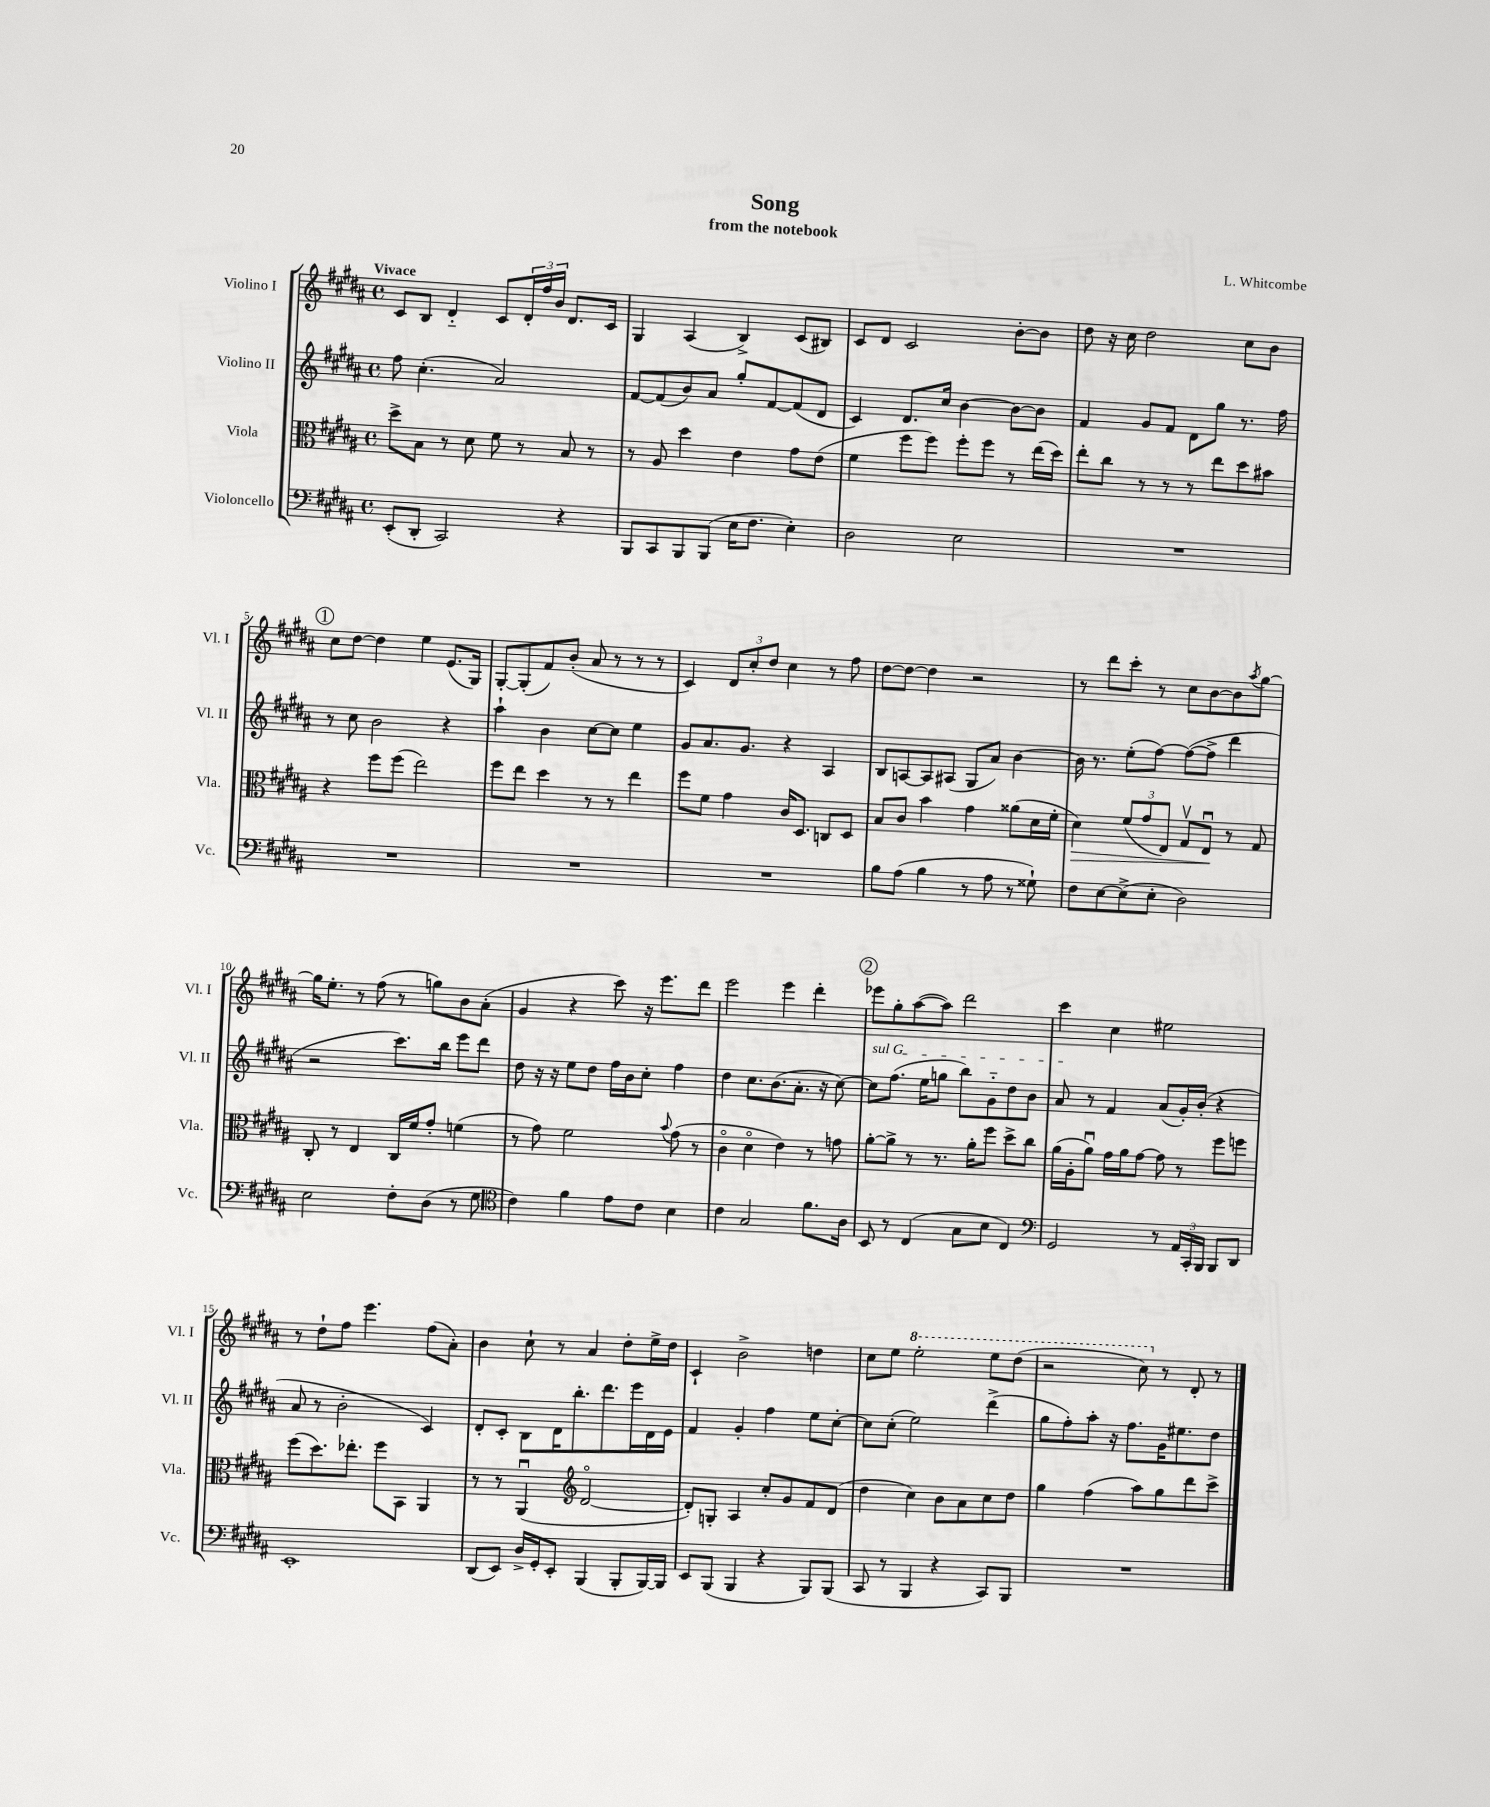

**kern	**kern	**kern	**kern
*staff4	*staff3	*staff2	*staff1
*clefF4	*clefC3	*clefG2	*clefG2
*k[f#c#g#d#a#]	*k[f#c#g#d#a#]	*k[f#c#g#d#a#]	*k[f#c#g#d#a#]
*M4/4	*M4/4	*M4/4	*M4/4
*met(c)	*met(c)	*met(c)	*met(c)
(8EE'/L	8dd#^\L	8ff#\	8c#/L
8DD#'/J	8B\J	(4.cc#'\	8B/J
2CC#/)	8r	.	4d#'~/
.	8d#\	.	.
.	8f#\	2a#/)	8c#/L
.	8r	.	24d#'/L
.	.	.	24ff#/
.	.	.	24b/JJ
4r	8B/	.	8.d#/L
.	8r	.	.
.	.	.	16c#/Jk
=	=	=	=
8BBB/L	8r	[8f#/L	4G#/
8CC#/	8A#/	(8f#/]	.
8BBB/	4dd#\	8b/)	(4A#/
(8BBB/J	.	8a#/J	.
16E\LK	4e\	8gg#'/L	4B^/)
8.F#\J	.	.	.
.	.	[8f#/	.
4E'\)	8g#\L	(8f#/]	(8c#/L
.	(8e\J	8d#/J	8B#/J)
=	=	=	=
2D#\	4f#\	4c#/)	8c#/L
.	.	.	8d#/J
.	8ff#\L	8.d#/L	2c#/
.	8ff#\J)	.	.
.	.	16cc#/Jk	.
2E\	8ff#'\L	[4b\	.
.	8ff#\J	.	.
.	8r	8b\_L	[8b'\L
.	(16ee\LL	8b\]J	8b\]J
.	16dd#\JJ)	.	.
=	=	=	=
1r	8ee'\L	4f#/	8dd#\
.	8cc#\J	.	16r
.	.	.	16cc#\
.	8r	8g#/L	2dd#\
.	8r	8f#/J	.
.	8r	8d#\L	.
.	8ee\L	8gg#\J	.
.	8dd#\	8.r	8cc#\L
.	8b#\J	.	8b\J
.	.	16ff#\	.
=	=	=	=
1r	4r	8r	8cc#\L
.	.	8cc#\	[8dd#\J
.	8ff#\L	2b\	4dd#\]
.	(8ff#\J	.	.
.	2ee\)	.	4ee\
.	.	4r	(8.e/L
.	.	.	16G#/Jk)
=	=	=	=
1r	8ff#\L	4aa#`\	[8G#'/L
.	8ee\J	.	(8G#'/]
.	4dd#\	4b\	8f#/)
.	.	.	(8b'/J
.	8r	[8cc#\L	8a#/
.	8r	8cc#\]J	8r
.	4ee\	4ee\	8r
.	.	.	8r
=	=	=	=
1r	8ff#\L	8g#/L	4c#/)
.	8f#\J	8.a#/	.
.	4g#\	.	12d#/L
.	.	8.g#/J	.
.	.	.	12cc#'/
.	.	.	12dd#/J
.	16c#/LK	4r	4cc#\
.	8.D#/J	.	.
.	8C/L	4A#/	8r
.	8D#/J	.	8ff#\
=	=	=	=
8B\L	8B/L	8B/L	[8dd#\L
(8A#\J	8c#/J	[8A/	8dd#\_J
4B\	4b\	8A/]	4dd#\]
.	.	(8A#/J	.
8r	4g#\	8G#/L	2r
8A#\	.	8a#/J)	.
8r	(8a##\L	[4b\	.
8G##`\)	16d#\L	.	.
.	16f#'\JJ	.	.
=	=	=	=
8F#\L	4d#\)	16b\]	8r
.	.	8.r	.
[8E\	.	.	8ddd#\L
(8E^\]	(12f#/L	(8ee'\L	8ccc#'\J
.	12g#/	.	.
8E'\J	.	[8ff#\J)	8r
.	12E/J)	.	.
2D#\)	8G#v/L	(8ff#\_L	8cc#\L
.	8Eu/J	8ff#^\]J	[8b\
.	8r	4ddd#\	8b\]
.	.	.	8qaa#/
.	8G#/	.	[8gg#\J
=	=	=	=
2E\	8C#'/	2r	16gg#\]LK
.	.	.	8.ee'\J
.	8r	.	.
.	4E/	.	8r
.	.	.	(8ff#\
8F#'\L	16C#/LL	8.ccc#\L)	8r
.	16f#/J	.	.
(8D#\J	8g#'/J	.	8gg\L)
.	.	16bb\Jk	.
8r	(4f\	8eee\L	8b\
8G#\	.	8ddd#\J	(8a#'\J
=	=	=	=
*clefC4	*	*	*
4c#\)	8r	8dd#\	4g#/
.	8g#\)	16r	.
.	.	16r	.
4f#\	2f#\	8ee\L	4r
.	.	8dd#\J	.
8e\L	.	16ff#\LL	8ccc#\)
.	.	16b\J	.
8c#\J	.	8cc#'\J	16r
.	.	.	8.eee\L
.	8qqb/	.	.
4B\	(8g#\	4ff#\	.
.	8r	.	8ddd#\J
=	=	=	=
4c#\	4c#o\	4dd#\	2eee\
2G#/	4d#o\	8.cc#\L	.
.	.	(8.b\	.
.	4e\)	.	4eee\
.	.	8.a#'\J	.
8.f#\L	8r	.	4ddd#'\
.	.	16r	.
.	8g\	[8cc#\)	.
16A#\Jk	.	.	.
=	=	=	=
8BB/	[8a#'\L	8cc#\]L	8eee-\L
8r	8a#^\]J	(8.ff#\J	8gg#'\
(4C#/	8r	.	([8aa#\
.	.	16ee\LK	.
.	8.r	8gg\J	8aa#\]J)
8G#\L	.	8bb\L)	2ddd#\
.	16a#'\LK	.	.
8B\J	8ff#\J	8g#'~\	.
4C#/)	8dd#^\L	8dd#\	.
.	8cc#\J	8b\J	.
=	=	=	=
*clefF4	*	*	*
2GG#/	(16a#\LL	8a#/	4ccc#\
.	16A#'\J	.	.
.	8a#u\J)	8r	.
.	16g#\LL	4f#/	4cc#\
.	16a#\J	.	.
.	[8g#\J	.	.
8r	8g#\]	(8a#/L	2ee#\
24AA#/LL	8r	16g#'/L)	.
24CC#'/	.	.	.
.	.	(16b'/JJ	.
24BBB/JJ	.	.	.
8BBB/L	8ff#\L	4r	.
8DD#/J	8ff\J	.	.
=	=	=	=
1EE'	(8ff#\L	8a#/	8r
.	8.dd#\)	8r	8dd#`\L
.	.	2b'\	8ff#\J
.	8.ee-'\J	.	.
.	.	.	4.eee\
.	8ff#\L	.	.
.	8BB\J	.	.
.	4AA#/	4c#/)	(8ff#\L
.	.	.	8a#'\J)
=	=	=	=
(8DD#/L	8r	8d#'/L	4b\
8EE/J)	8r	8c#'/J	.
16D#^/LL	(4AA#u/	8B\L	8cc#`\
16GG#'/J	.	.	.
8EE'/J	.	16d#\K	8r
.	.	8.bb'\	.
*	*clefG2	*	*
(4BBB/	[2d#o/	.	4a#/
.	.	8.ddd#\	.
8BBB'/L	.	.	8dd#'\L
.	.	16eee\L	.
[16BBB/L)	.	16d#\	16ee^\L
16BBB/]JJ	.	16e\JJ	16dd#\JJ
=	=	=	=
8EE/L	8d#'/]L)	4f#/	4c#`/
(8BBB/J	8G'/J	.	.
4BBB/	4A#/	4g#'/	2b^\
4r	8cc#'/L	4ff#\	.
.	8g#/	.	.
8BBB/L)	8f#/	8ee\L	4dd\
(8BBB/J	(8d#/J	[8cc#'\J	.
=	=	=	=
8CC#/	4dd#\	8cc#\]L	8cc#\L
8r	.	(8cc#'\J	8ee\J
4BBB/	4cc#\)	2ee\)	2eee'\
4r	8b\L	.	.
.	8a#\	.	.
8CC#/L)	8cc#\	(4ddd#^\	8eee\L
8BBB/J	8dd#\J	.	(8ddd#\J
=	=	=	=
1r	4gg#\	8gg#\L	2r
.	.	8ff#'\)	.
.	(4ff#\	8aa#'\J	.
.	.	16r	.
.	.	8.ff#\L	.
.	8aa#\L)	.	8ccc#\)
.	8gg#\	16g#\K	8r
.	.	8.ee#\	.
.	8ddd#\	.	8d#'/
.	8ccc#^\J	8dd#\J	8r
==	==	==	==
*-	*-	*-	*-
